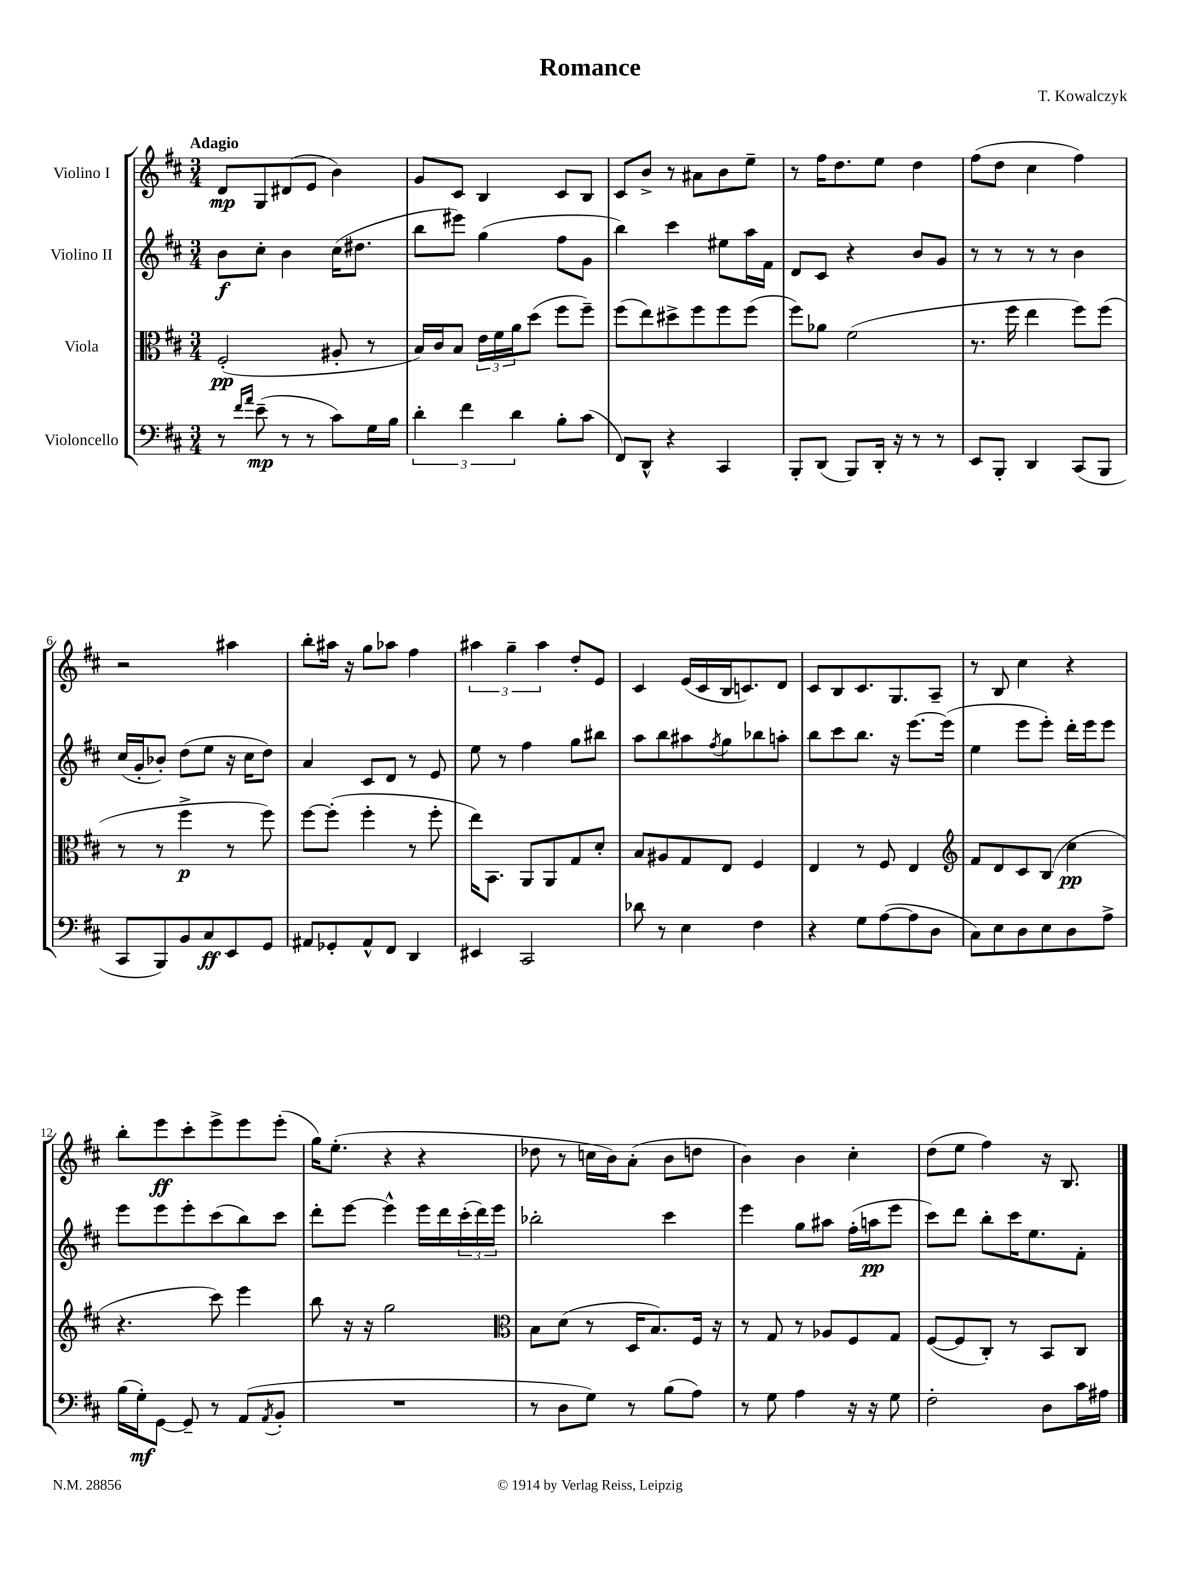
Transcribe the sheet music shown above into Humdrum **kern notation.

**kern	**dynam	**kern	**dynam	**kern	**dynam	**kern	**dynam
*part4	*part4	*part3	*part3	*part2	*part2	*part1	*part1
*staff4	*staff4	*staff3	*staff3	*staff2	*staff2	*staff1	*staff1
*I"Violoncello	*	*I"Viola	*	*I"Violino II	*	*I"Violino I	*
*clefF4	*	*clefC3	*	*clefG2	*	*clefG2	*
*k[f#c#]	*	*k[f#c#]	*	*k[f#c#]	*	*k[f#c#]	*
*M3/4	*	*M3/4	*	*M3/4	*	*M3/4	*
=1	=1	=1	=1	=1	=1	=1	=1
!	!	!	!	!	!	!LO:TX:a:B:t=Adagio	!
8r	.	(2F#'/	pp	8b\L	f	8d/L	mp
16qqf#/LL	.	.	.	.	.	.	.
16qqa/JJ	.	.	.	.	.	.	.
(8e~\	mp	.	.	8cc#'\J	.	8G/	.
8r	.	.	.	4b\	.	(8d#X/	.
8r	.	.	.	.	.	8e/J	.
8c#\L)	.	8A#X'/	.	(16cc#\KL	.	4b\)	.
.	.	.	.	8.dd#X\J	.	.	.
16G\L	.	8r	.	.	.	.	.
16B\JJ	.	.	.	.	.	.	.
=2	=2	=2	=2	=2	=2	=2	=2
6d'\	.	16B/LL)	.	8bb\L	.	8g/L	.
.	.	16c#/J	.	.	.	.	.
.	.	8B/J	.	8eee#X\J)	.	8c#/J	.
6f#\	.	.	.	.	.	.	.
.	.	24e\LL	.	(4gg\	.	4B/	.
.	.	24f#\	.	.	.	.	.
6d\	.	24a\J	.	.	.	.	.
.	.	(8dd\J	.	.	.	.	.
8B'\L	.	8ff#\L	.	8ff#\L	.	8c#/L	.
(8c#\J	.	8ff#~\J)	.	8g\J	.	8B/J	.
=3	=3	=3	=3	=3	=3	=3	=3
8FF#/L)	.	(8ff#\L	.	4bb\)	.	8c#/L	.
8DD^^/J	.	8ee\)	.	.	.	8b^/J	.
4r	.	8dd#X^\	.	4ccc#\	.	8r	.
.	.	8ff#\	.	.	.	8a#X\L	.
4CC#/	.	8ff#\	.	8ee#X\L	.	8b\	.
.	.	(8ff#\J	.	16aa\L	.	8ee~\J	.
.	.	.	.	16f#\JJ	.	.	.
=4	=4	=4	=4	=4	=4	=4	=4
8BBB'/L	.	8ff#\L)	.	8d/L	.	8r	.
(8DD/J	.	8a-X\J	.	8c#/J	.	16ff#\KL	.
.	.	.	.	.	.	8.dd\	.
8BBB/L)	.	(2f#\	.	4r	.	.	.
16DD'/Jk	.	.	.	.	.	8ee\J	.
16r	.	.	.	.	.	.	.
8r	.	.	.	8b/L	.	4dd\	.
8r	.	.	.	8g/J	.	.	.
=5	=5	=5	=5	=5	=5	=5	=5
8EE/L	.	8.r	.	8r	.	(8ff#\L	.
8BBB'/J	.	.	.	8r	.	8dd\J	.
.	.	16ff#\	.	.	.	.	.
4DD/	.	4ee\	.	8r	.	4cc#\	.
.	.	.	.	8r	.	.	.
(8CC#/L	.	8ff#\L)	.	4b\	.	4ff#\)	.
8BBB/J	.	(8ff#\J	.	.	.	.	.
!!LO:LB:g=z
=6	=6	=6	=6	=6	=6	=6	=6
8CC#/L	.	8r	.	(16cc#/LL	.	2r	.
.	.	.	.	16g'/J	.	.	.
8BBB/)	.	8r	.	8b-X'/J)	.	.	.
8BB/	.	4ff#^\	p	(8dd\L	.	.	.
8C#/	ff	.	.	8ee\J	.	.	.
8EE/	.	8r	.	16r	.	4aa#X\	.
.	.	.	.	16cc#\KL	.	.	.
8GG/J	.	8ff#\)	.	8dd\J)	.	.	.
=7	=7	=7	=7	=7	=7	=7	=7
8AA#X/L	.	[8ff#\L	.	4a/	.	8bb'\L	.
8GG-X'/	.	(8ff#'\J]	.	.	.	16aa#X\Jk	.
.	.	.	.	.	.	16r	.
8AA#^^/	.	4ff#'\	.	8c#/L	.	8gg\L	.
8FF#/J	.	.	.	8d/J	.	8aa-X\J	.
4DD/	.	8r	.	8r	.	4ff#\	.
.	.	8ff#'\	.	8e/	.	.	.
=8	=8	=8	=8	=8	=8	=8	=8
4EE#X/	.	16ee\KL)	.	8ee\	.	6aa#X\	.
.	.	8.BB\J	.	.	.	.	.
.	.	.	.	8r	.	.	.
.	.	.	.	.	.	6gg~\	.
2CC#/	.	8AA/L	.	4ff#\	.	.	.
.	.	.	.	.	.	6aa#\	.
.	.	8AA/	.	.	.	.	.
.	.	8G/	.	8gg\L	.	8dd'/L	.
.	.	8d'/J	.	8bb#X\J	.	8e/J	.
=9	=9	=9	=9	=9	=9	=9	=9
8d-X\	.	8B/L	.	8aa\L	.	4c#/	.
8r	.	8A#X/	.	8bb\	.	.	.
4E\	.	8G/	.	8aa#X\	.	(16e/LL	.
.	.	.	.	.	.	16c#/	.
.	.	.	.	8qff#/	.	.	.
.	.	8E/J	.	8gg\	.	16B/J	.
.	.	.	.	.	.	8.cn/)	.
4F#\	.	4F#/	.	8bb-X\	.	.	.
.	.	.	.	8aan'\J	.	8d/J	.
=10	=10	=10	=10	=10	=10	=10	=10
4r	.	4E/	.	8bb\L	.	8c#/L	.
.	.	.	.	8ccc#\	.	8B/	.
8G\L	.	8r	.	8.bb\J	.	8.c#/	.
([8A\	.	8F#/	.	.	.	.	.
.	.	.	.	16r	.	8.G/	.
8A\]	.	4E/	.	[8.eee\L	.	.	.
8D\J	.	.	.	.	.	8A~/J	.
.	.	.	.	(16eee\Jk]	.	.	.
=11	=11	=11	=11	=11	=11	=11	=11
*	*	*clefG2	*	*	*	*	*
8C#\L)	.	8f#/L	.	4ee\	.	8r	.
8E\	.	8d/	.	.	.	8B/	.
8D\	.	8c#/	.	8eee\L	.	4cc#\	.
8E\	.	(8B/J	.	8eee'\J)	.	.	.
8D\	.	4cc#\	pp	16ddd'\LL	.	4r	.
.	.	.	.	16eee\J	.	.	.
8A^\J	.	.	.	8eee\J	.	.	.
!!LO:LB:g=z
=12	=12	=12	=12	=12	=12	=12	=12
(16B\LL	.	4.r	.	8eee\L	.	8bb'\L	.
16G'\J)	mf	.	.	.	.	.	.
[8GG\J	.	.	.	8eee\	.	8eee\	ff
8GG~/]	.	.	.	8eee'\	.	8ccc#'\	.
8r	.	8ccc#\)	.	(8ccc#\	.	8eee^\	.
(8AA/L	.	4eee\	.	8bb\)	.	8eee\	.
8qAA/	.	.	.	.	.	.	.
8BB'/J	.	.	.	8ccc#\J	.	(8eee'\J	.
=13	=13	=13	=13	=13	=13	=13	=13
2.r	.	8bb\	.	8ddd'\L	.	16gg\KL)	.
.	.	.	.	.	.	(8.ee'\J	.
.	.	16r	.	[8eee\J	.	.	.
.	.	16r	.	.	.	.	.
.	.	2gg\	.	4eee^^\]	.	4r	.
.	.	.	.	16eee\LL	.	4r	.
.	.	.	.	16ddd\	.	.	.
.	.	.	.	(24ccc#'\	.	.	.
.	.	.	.	24ddd\)	.	.	.
.	.	.	.	24eee\JJ	.	.	.
=14	=14	=14	=14	=14	=14	=14	=14
*	*	*clefC3	*	*	*	*	*
8r	.	8B\L	.	2bb-X'\	.	8dd-X\	.
8D\L	.	(8d\J	.	.	.	8r	.
8G\J)	.	8r	.	.	.	16ccn\LL	.
.	.	.	.	.	.	16b\J)	.
8r	.	16D/KL	.	.	.	(8a'\J	.
.	.	8.B/)	.	.	.	.	.
(8B\L	.	.	.	4ccc#\	.	8b\L	.
8A\J)	.	16F#/Jk	.	.	.	8ddn\J	.
.	.	16r	.	.	.	.	.
=15	=15	=15	=15	=15	=15	=15	=15
8r	.	8r	.	4eee\	.	4b\)	.
8G\	.	8G/	.	.	.	.	.
4A\	.	8r	.	8gg\L	.	4b\	.
.	.	8A-X/L	.	8aa#X\J	.	.	.
16r	.	8F#/	.	(16ff#'\LL	.	4cc#'\	.
16r	.	.	.	16aan\J	pp	.	.
8G\	.	8G/J	.	8eee\J	.	.	.
=16	=16	=16	=16	=16	=16	=16	=16
2F#'\	.	([8F#/L	.	8ccc#\L)	.	(8dd\L	.
.	.	8F#/]	.	8ddd\J	.	8ee\J	.
.	.	8C#'/J)	.	8bb'\L	.	4ff#\)	.
.	.	8r	.	16ccc#\K	.	.	.
.	.	.	.	8.ee\	.	.	.
8D\L	.	8BB/L	.	.	.	16r	.
.	.	.	.	.	.	8.B/	.
16c#\L	.	8C#/J	.	8f#'\J	.	.	.
16A#X\JJ	.	.	.	.	.	.	.
==	==	==	==	==	==	==	==
*-	*-	*-	*-	*-	*-	*-	*-
